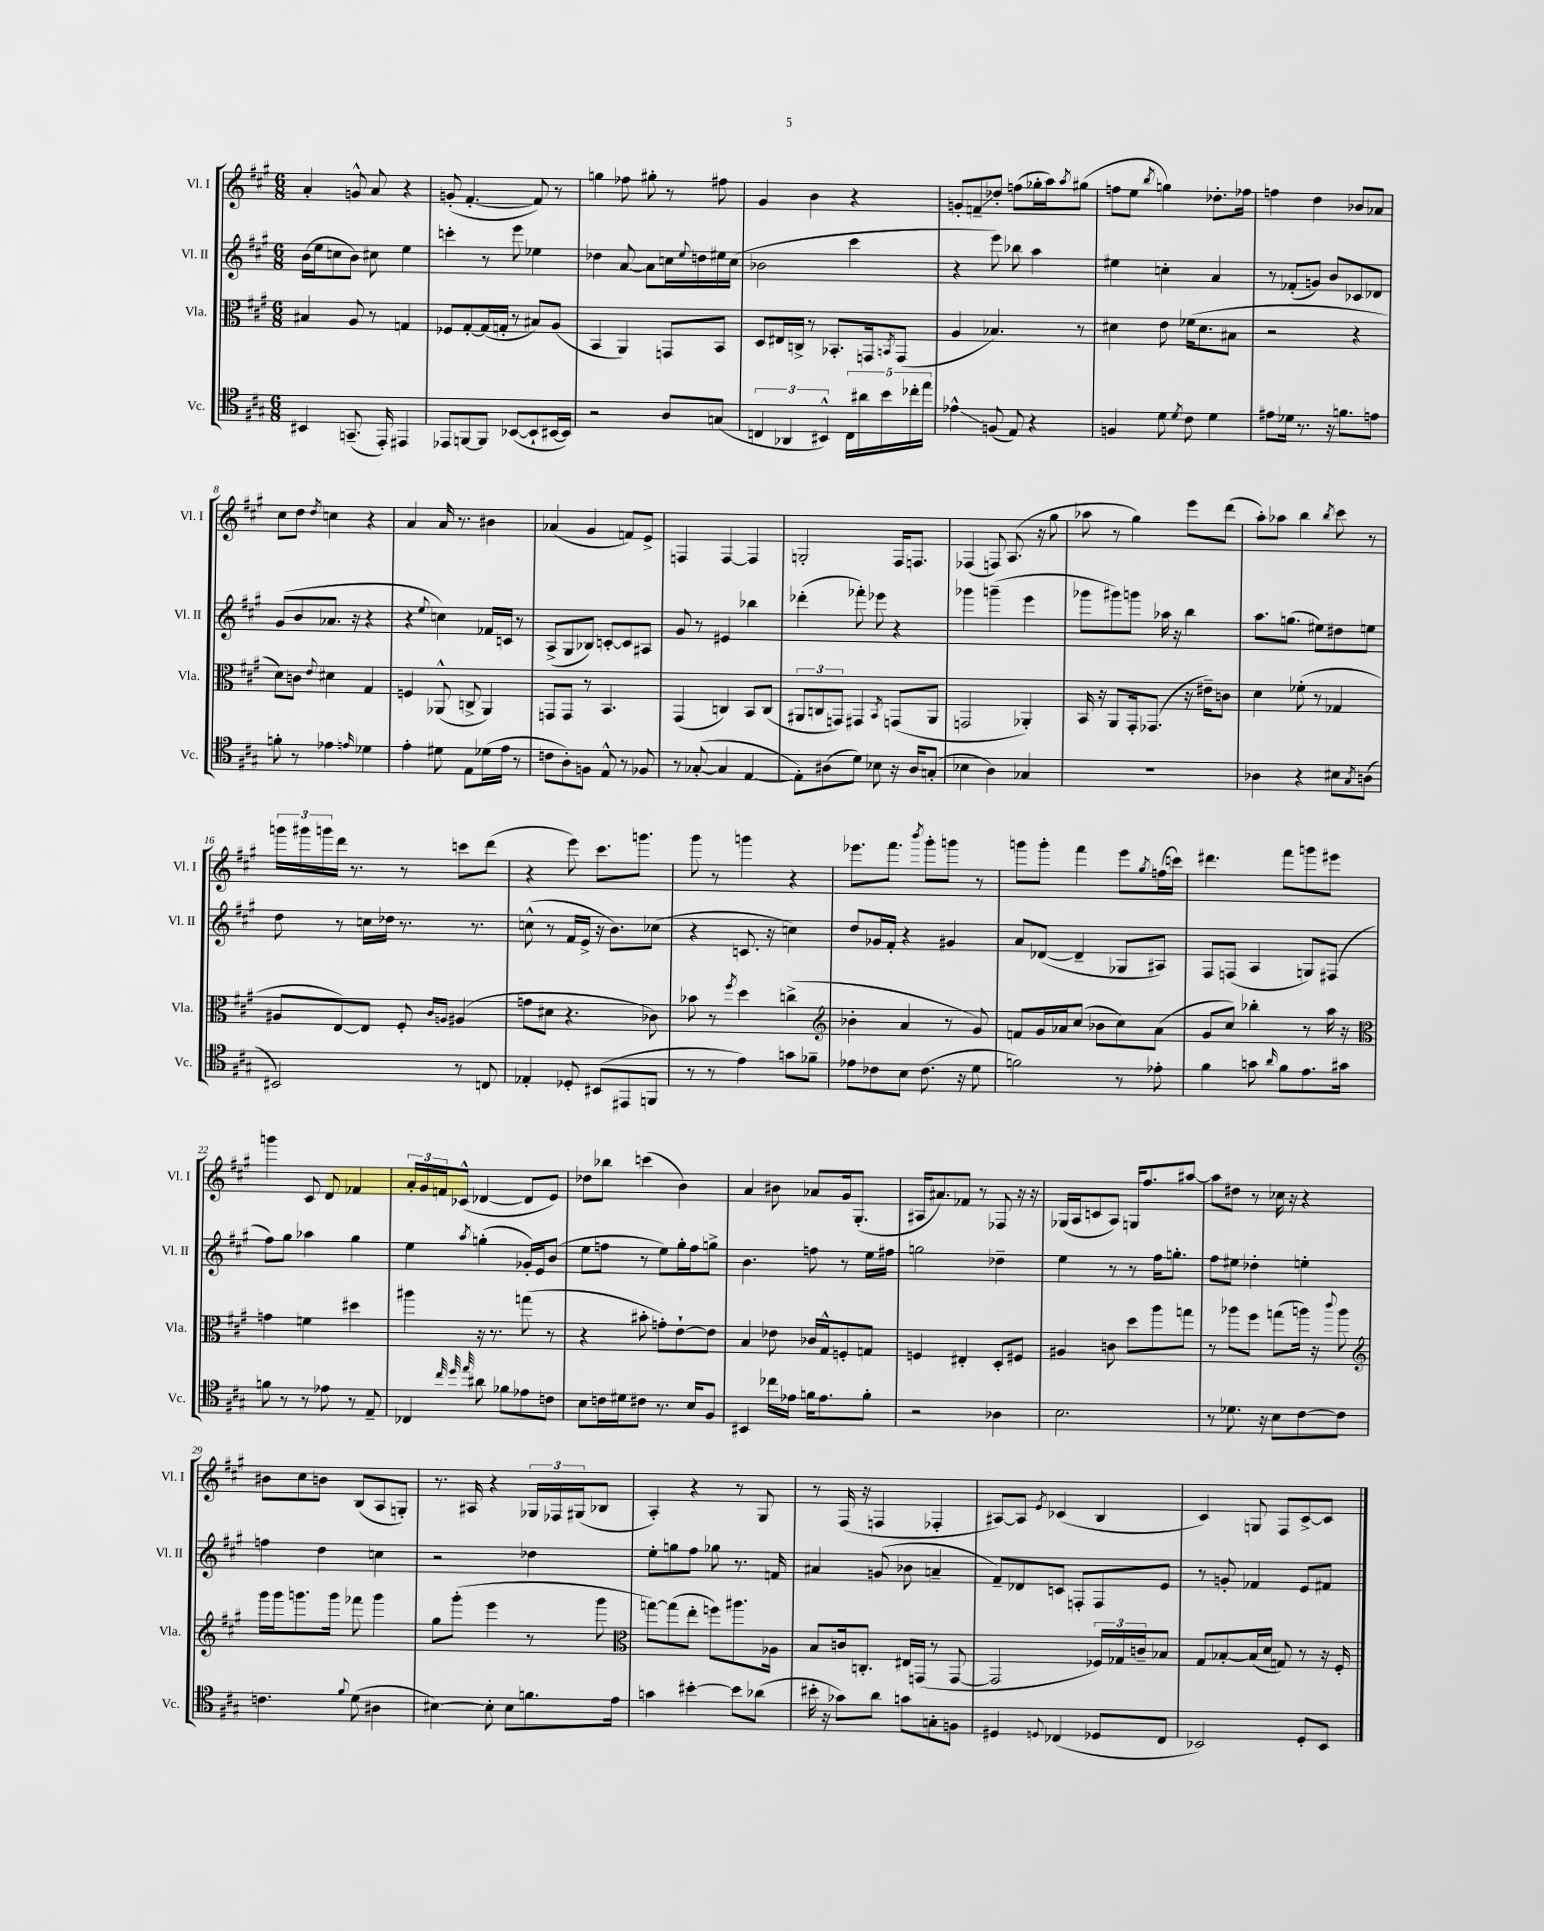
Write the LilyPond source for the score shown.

<<
\new StaffGroup <<
\new Staff = "s0" \with { instrumentName = "Vl. I" shortInstrumentName = "Vl. I" } {
    \clef treble \key a \major \numericTimeSignature \time 6/8
    a'4-. g'8-^ a'8 r4 |
    g'8-.( fis'4.~-. fis'8) r8 |
    g''4 fes''8 gis''8-. r8 fis''8 |
    gis'4 b'4 r4 |
    g'8-. f'8--\glissando des''8-. f''8( ges''16-. a''16) \acciaccatura { a''8 } gis''8( |
    f''8 e''8 \acciaccatura { b''8 } g''4) des''8.-. fes''16 |
    f''4 d''4 bes'8 aes'8 |
    cis''8 d''8 \acciaccatura { d''8 } c''4 r4 |
    a'4 a'16 r8. bis'4 |
    aes'4( gis'4 f'8) e'8-> |
    f4 f4~ f4 |
    g2-. fis16 f8. |
    fes4( f8) a8.( r16 gis''8 |
    aes''8 r8 gis''4) e'''8 d'''8( |
    a''8-.) aes''8 b''4 \acciaccatura { b''8 } cis'''8 r8 |
    \tuplet 3/2 { g'''16 gis'''16 g'''16 } d'''16 r8. r8 c'''8 d'''8( |
    r4 e'''8) cis'''8. g'''8. |
    gis'''8 r8 g'''4 r4 |
    ees'''8. fis'''8. \acciaccatura { b'''8 } gis'''8-. g'''8 r8 |
    g'''8 g'''8-. fis'''4 e'''8 \acciaccatura { gis''8 } f''16( c'''16) |
    dis'''4. fis'''8 g'''8 eis'''8 |
    g'''4 cis'8 d'8 fes'4 |
    \tuplet 3/2 { a'16-. gis'16 f'16 } ces'8-^( des'4~ des'8 e'8) |
    des''8 bes''8 c'''4( b'4) |
    a'4 bis'8 aes'8 gis'16 gis8.-.( |
    ais16 ais'8.) fes'8 r8 fes8 r16 r16 |
    ges16( a16 c'8 a8) g16 fis''8. ais''8~ |
    ais''8 dis''8 r8 ces''16 r16 r4 |
    bis'8 cis''8 b'8 b8( a8 g8-.) |
    r8. ais16 r4 \tuplet 3/2 { ges16 fes16 gis16( } bes8 |
    a4-.) r4 r8 gis8 |
    r8 fis16( r16 f4 fes4-. |
    ais8~) ais8 \acciaccatura { e'8 } ces'4( b4 |
    cis'4) g8 fis8 cis'8~-> cis'8 \bar "|." |
}
\new Staff = "s1" \with { instrumentName = "Vl. II" shortInstrumentName = "Vl. II" } {
    \clef treble \key a \major \numericTimeSignature \time 6/8
    b'16( e''16 c''8 b'8) cis''8 e''4 |
    c'''4-. r8 e'''8 ees''4 |
    des''4 a'8~ a'8 c''16 \appoggiatura { e''8 } d''16 eis''16 c''16( |
    bes'2 cis'''4 |
    r4 e'''8) bes''8 a''4 |
    eis''4 c''4-. a'4 |
    r8 fes'8-.( g'8) b'8 ces'8 des'8 |
    gis'8( b'8 aes'8. r16 r4 |
    r4 \appoggiatura { e''8 } c''4) fes'16 c'16 r8 |
    a8->( gis8 bes8) c'8~-. c'8 ais8 |
    gis'8 r8 eis'4 bes''4 |
    des'''4-.( fes'''8-.) ees'''8 r4 |
    ges'''4 g'''4--( e'''4 |
    ges'''8 gis'''8) g'''8 aes''16 r16 b''4 |
    a''8. g''8.( eis''8) dis''8 e''8 |
    d''8 r8 c''16 des''16 r8. r8. |
    c''8-^( r8 fis'16 e'16-> r16 b'8.) ces''8( |
    r4 c'8. r16 c''4) |
    d''8 ges'16 fis'16-. r4 gis'4 |
    a'8 des'8~( des'4-- ges8 ais8) |
    fis8 f8( a4 g8) fis8( |
    fis''8) gis''8 aes''4 gis''4 |
    e''4 \acciaccatura { a''8 } g''4-.( ges'16-.) e'16 b'8( |
    e''8 f''8 r8 e''8) gis''16-. f''16 g''8-> |
    b'4. f''8 r8 e''16 fis''16 |
    g''2 des''4-- |
    e''4 r8 r8 fis''16 g''8.-. |
    fis''8 eis''8 des''4-. e''4-. |
    f''4 d''4 c''4 |
    r2 des''4 |
    e''8-. g''8 fis''8 ges''8 r8. f'16 |
    ais'4 g'8( bes'8 a'4-- |
    fis'8--) des'8 c'8 f8-. f8 e'8 |
    r8 g'8-. fes'4 e'8 fis'8 \bar "|." |
}
\new Staff = "s2" \with { instrumentName = "Vla." shortInstrumentName = "Vla." } {
    \clef alto \key a \major \numericTimeSignature \time 6/8
    bis4 a8 r8 g4 |
    fes8 gis8~-. gis16( g16-. r8 bis8) a8( |
    b,4 a,4) g,8 b,8 |
    d8 eis16 c16-> r8 bes,8.-. g,16 \acciaccatura { b,8 } g,8( |
    a4 bes4.) r8 |
    dis'4 e'8 fes'16( dis'8. bis8 |
    r2 r4 |
    d'8) c'8 \appoggiatura { e'8 } dis'4 gis4 |
    f4 aes,8-^( c8-> aes,4) |
    g,8 g,8 r8 b,4. |
    gis,4( c4) b,8 c8( |
    \tuplet 3/2 { ais,8 c8 g,8) } gis,4 \acciaccatura { b,8 } g,8( ais,8 |
    g,2 aes,4-.) |
    b,16 r16 a,8 gis,16-. ges,8.( r16 eis'16--) c'8 |
    d'4 fes'8-.( r8 ges4 |
    ais8 e8~) e8 fis8-. \grace { cis'16 a16 } ais4( |
    g'8 dis'8 r4. ces'8) |
    bes'8 r8 \acciaccatura { fis''8 } d''4 c''4->( |
    \clef treble bes'4-. a'4 r8 gis'8) |
    f'8 gis'16 aes'16 cis''8( bes'8 cis''8) aes'8( |
    gis'8 cis''8) bes''4-. r8 a''16 r16 |
    \clef alto g'4 f'4 dis''4 |
    ais''4 r16 r8. g''8( r8 |
    r4 bis'8-. g'8-.) e'8~-! e'8 |
    b4 ees'8 ces'16 gis16-^ f8-. g8 |
    f4 eis4-. d8-. fis8 |
    ais4 c'8 d''8 a''8 g''8 |
    r8 aes''8 fis''8 g''8( a''16) r16 \appoggiatura { cis'''8 } a''8 |
    \clef treble gis'''16 gis'''16 g'''8. g'''16 fes'''8 g'''4 |
    gis''8 gis'''8-.( e'''4 r8 gis'''8 |
    \clef alto g''8~) g''8( e''8-. f''8) ais''8. aes16 |
    b8 c'16 c8.-. eis16 g,16( r8 g,8~ |
    g,2 \tuplet 3/2 { fes16) ges16 c'16-- } bes8 |
    gis8 bes8~-. bes16( d'16 g8) r8 r16 fis16-. \bar "|." |
}
\new Staff = "s3" \with { instrumentName = "Vc." shortInstrumentName = "Vc." } {
    \clef tenor \key a \major \numericTimeSignature \time 6/8
    bis,4 g,8.--( e,16-.) eis,4 |
    ees,8 f,8~ f,8 bes,8~( bes,8-! bis,16~ bis,16) |
    r2 a8 g8( |
    \tuplet 3/2 { c4 aes,4 bis,4-^) } \tuplet 5/4 { c16 ais'16 b'16 ces''16-. e''16 } |
    ees'4-^\glissando f8( e8) r4 |
    f4 d'8 \acciaccatura { d'8 } cis'8 d'4 |
    eis'8 des'16 r8. r16 f'8. e'8 |
    f'8-. r8 ees'4 \grace { e'16 } des'4 |
    e'4-. dis'8 e8 des'16( e'16 r8 |
    c'8 a8-.) f8 e8-^ r8 fes8 |
    r8 ges8~-.( ges4 e4~ |
    e8-.) ais8( d'8) bes8 r16 ais16 g8-.( |
    bes4 a4) ges4 |
    R2. |
    aes4 r4 bis8 \acciaccatura { gis8 } a8( |
    bis,2) r8 c8 |
    ees4-. des8-. bis,8( eis,8 f,8 |
    r8 r8 e'4) g'8 fes'8-- |
    ees'8 ces'8 b8 ces'8.( r16 d'8 |
    f'2) r8 ees'8-. |
    fis'4 g'8 \grace { a'16 } fis'8 e'8. gis'16 |
    f'8 r8 r8 ees'8 r8 e8-- |
    ces4 \grace { cis''32 d''32 e''32 } ais'8 fes'8 ees'8 c'8 |
    b8 c'16 dis'16 cis'8 r8. b16 fis8 |
    bis,4 ces''16 ees'16 f'16 ees'8. f'8-. |
    r2 aes4 |
    b2. |
    r8 des'8. r16 b8 cis'8~ cis'8 |
    c'4. \appoggiatura { fis'8 } d'8( ais4 |
    bis4~) bis8-. bis8 f'8. e'16 |
    g'4 bis'4~-. bis'8 aes'8( |
    bis'16-. r16 ges'8) a'8 g'8 g8-. f8 |
    dis4 \appoggiatura { d8 } ces4( des8 ces8 |
    bes,2) d8-. bes,8 \bar "|." |
}
>>
>>
